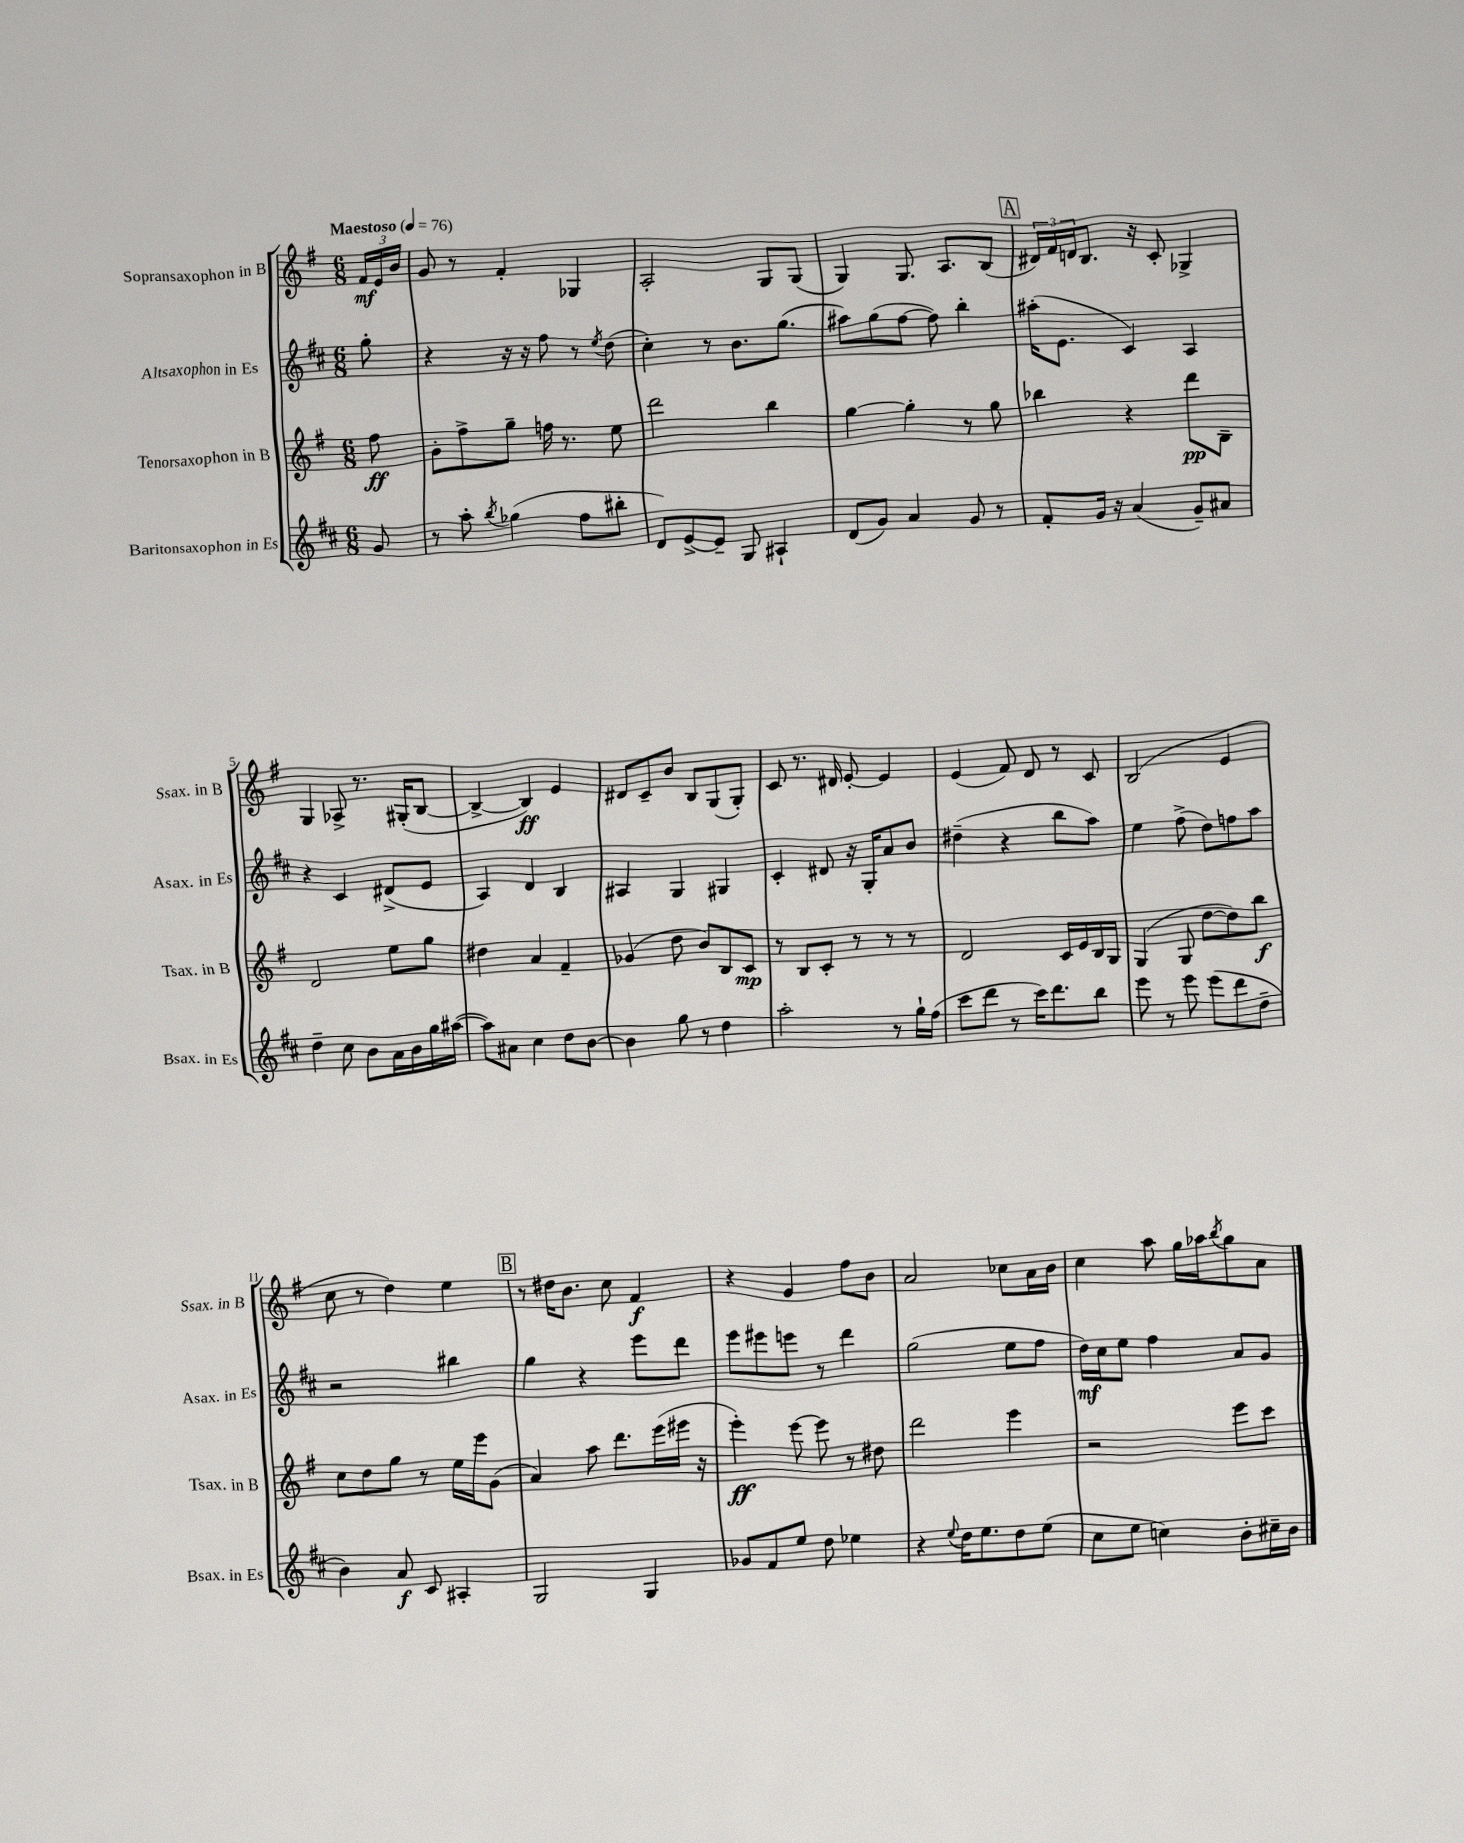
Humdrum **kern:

**kern	**kern	**kern	**kern
*staff4	*staff3	*staff2	*staff1
*clefG2	*clefG2	*clefG2	*clefG2
*k[f#c#]	*k[f#]	*k[f#c#]	*k[f#]
*M6/8	*M6/8	*M6/8	*M6/8
*MM76	*MM76	*MM76	*MM76
8g	8ff#	8gg'	24f#
.	.	.	24e
.	.	.	24b
=	=	=	=
8r	8g'	4r	8g
8aa'	8ff#^	.	8r
8qbb	.	.	.
(4gg-	8gg~	16r	4f#'
.	.	16r	.
.	16ff	8ff#	.
.	8.r	.	.
8ff#	.	8r	4G-
.	.	8qee	.
8bb#'	8ee	(8dd	.
=	=	=	=
8d)	2ddd	4cc#')	2A'
[8e^	.	.	.
8e~]	.	8r	.
8G	.	8.b	.
4A#`	4bb	.	8G
.	.	(8.gg	.
.	.	.	(8G
=	=	=	=
(8d	[4gg	8aa#)	4G)
8g)	.	(8gg	.
4a	4gg']	[8ff#	8.G
.	.	8ff#])	.
.	.	.	8.A
8g	8r	4bb'	.
8r	8gg	.	(8B
=	=	=	=
8f#'	4bb-	(16aa#'	24d#)
.	.	.	24f#
.	.	8.e	.
.	.	.	24d
16g	.	.	8.B
16r	.	.	.
(4a	4r	4c#)	.
.	.	.	16r
.	.	.	8c'
8g~)	8ddd	4A	4G-^
8a#	8B~	.	.
=	=	=	=
4dd~	2d	4r	4G
8cc#	.	4c#	8A-^
8b	.	.	8.r
16a	8ee	(8d#^	.
16b	.	.	(16G#'
16gg	8gg	8e	[8B
([16aa#	.	.	.
=	=	=	=
8aa#])	4dd#	4A)	4B^_
8a#	.	.	.
4cc#	4a	4d	4B])
8dd	4f#~	4B	4e
[8b	.	.	.
=	=	=	=
4b]	(4g-	4A#	8d#
.	.	.	8c~
8gg	8dd	4G	8b
8r	8b)	.	8B
4dd	8B	4G#	(8G
.	8c	.	8G')
=	=	=	=
2aa'	8r	4c#'	8c
.	8B	.	8.r
.	8c'	8d#	.
.	.	.	16d#
.	8r	16r	[8e'
.	.	16G'	.
8r	8r	8a	4e]
16gg`	8r	8b	.
(16ff#	.	.	.
=	=	=	=
8ccc#	2d	(4dd#~	(4e
8ddd	.	.	.
8r	.	4r	8f#)
16ccc#)	.	.	8d
8.ddd	.	.	.
.	16c	8bb	8r
.	16e	.	.
8bb	16B	8aa)	8c
.	16G	.	.
=	=	=	=
8eee	(4G	4ee	(2B
8r	.	.	.
8eee	8G	(8ff#^	.
(8eee	[8dd	8dd)	.
8ddd	8dd])	8ff	4e
8dd~	8bb	8aa	.
=	=	=	=
4b)	8cc	2r	8cc
.	8dd	.	8r
8a	8gg	.	4dd)
8c#	8r	.	.
4A#'	16ee	4bb#	4ee
.	16eee	.	.
.	(8g	.	.
=	=	=	=
2G	4a)	4gg	8r
.	.	.	16dd#
.	.	.	8.b
.	8aa	4r	.
.	8.ddd	.	8cc
4G	.	8eee	4f#
.	(16eee	.	.
.	16eee#	8ddd	.
.	16r	.	.
=	=	=	=
8g-	4eee')	8eee	4r
8f#	.	8eee#	.
8ee	[8eee	8eee	4g
8dd	8eee]	8r	.
4ee-	8r	4ddd	8ff#
.	8dd#	.	8b
=	=	=	=
4r	2ddd	(2gg	2a
8qqee	.	.	.
16dd	.	.	.
8.ee	.	.	.
8dd	4eee	8ee	8cc-
(8ee	.	8ff#	16a
.	.	.	16b
=	=	=	=
8cc#	2r	16dd)	4cc
.	.	16cc#	.
8ee	.	8ee	.
4cc)	.	4ff#	8aa
.	.	.	16gg
.	.	.	16aa-
.	.	.	8qbb
8b'	8eee	8a	8gg
16cc#~	8ccc	8g	8a
16b	.	.	.
==	==	==	==
*-	*-	*-	*-
